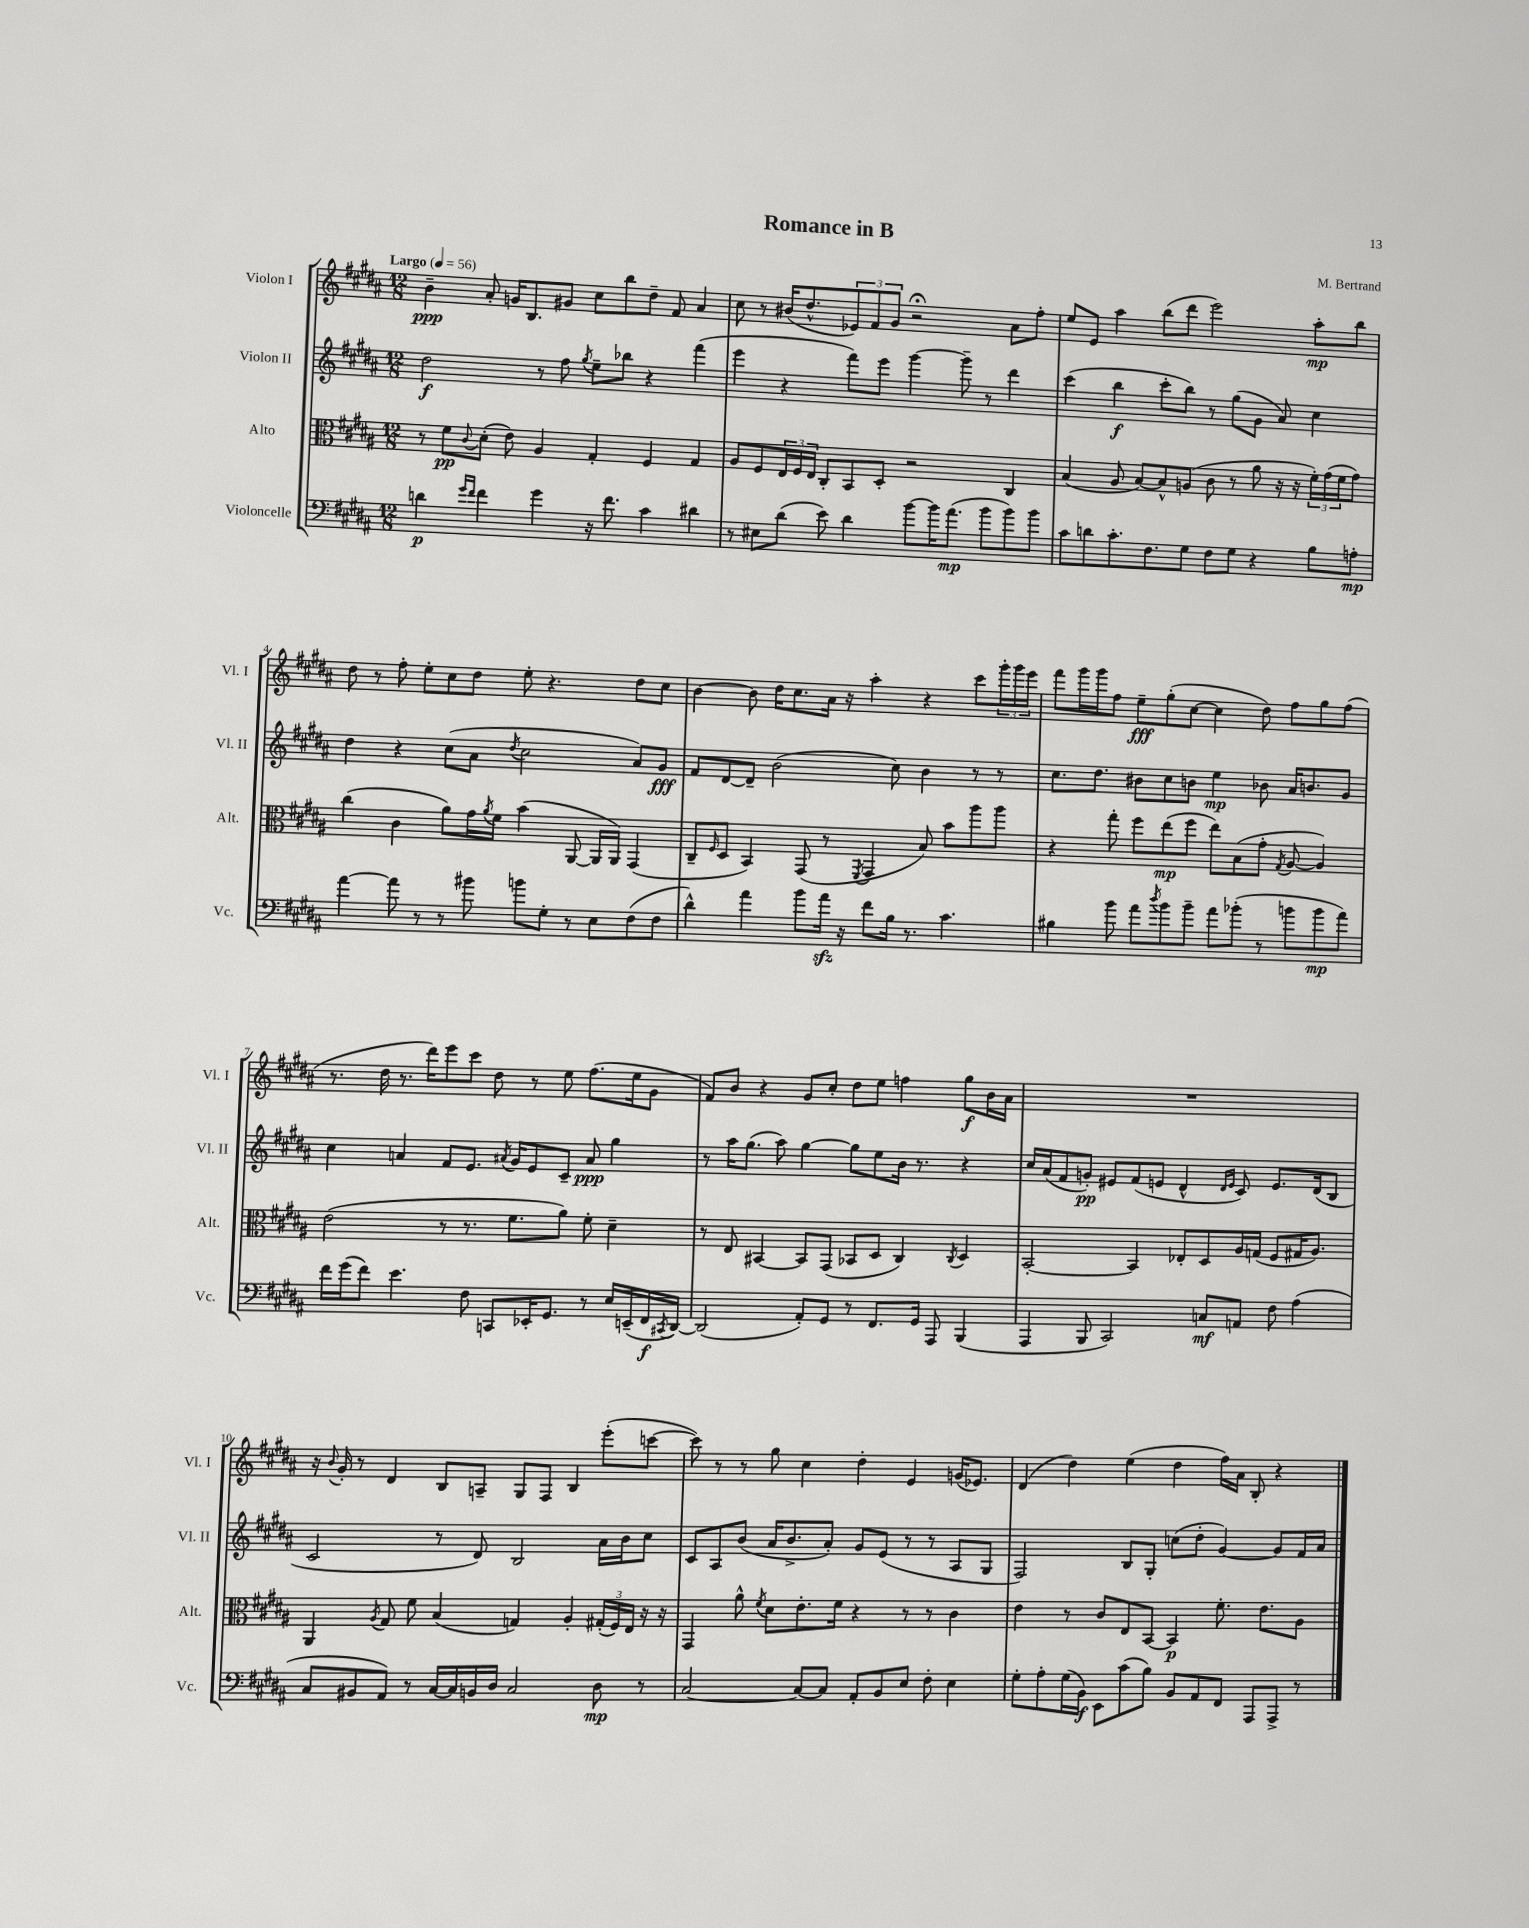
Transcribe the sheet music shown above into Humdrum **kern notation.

**kern	**kern	**kern	**kern
*staff4	*staff3	*staff2	*staff1
*clefF4	*clefC3	*clefG2	*clefG2
*k[f#c#g#d#a#]	*k[f#c#g#d#a#]	*k[f#c#g#d#a#]	*k[f#c#g#d#a#]
*M12/8	*M12/8	*M12/8	*M12/8
*MM56	*MM56	*MM56	*MM56
4d	8r	2dd#	4b~
.	8f#	.	.
16qqg#	.	.	.
16qqf#	8qqc#	.	.
4f#	(8d#'	.	8a#'
.	8e)	.	16g
.	.	.	8.B
4g#	4A#	8r	.
.	.	8ff#	8g#
.	.	8qgg#	.
16r	4G#'	8ee~	8cc#
8.f#	.	.	.
.	.	8bb-	8bb
4c#	4F#	4r	8dd#~
.	.	.	8f#
4d#	4G#	(4fff#	4a#
=	=	=	=
8r	8A#	4eee	8cc#
8E#	8F#	.	8r
(8d#	24E	4r	(16b#
.	24F#	.	.
.	.	.	8.dd#^^
.	24E	.	.
8e)	8C#'	.	.
4d#	8BB	8fff#)	12e-)
.	.	.	12f#
.	8D#'	8eee	.
.	.	.	12g#
[8b	2r	[4ggg#	2r;
16b]	.	.	.
(8.a#	.	.	.
.	.	8ggg#~]	.
8b	.	8r	.
8b)	4C#	4ddd#	8a#
8b	.	.	8ff#'
=	=	=	=
8c#	(4B	(4ccc#	8ee
8d	.	.	8e
8.c#'	8A#	4bb	4aa#
.	[8B)	.	.
8.F#	.	.	.
.	8B^^]	8ccc#'	(8bb
8G#	(8A	8bb)	8ddd#
8F#	8c#	8r	2eee)
8G#	8r	(8gg#	.
4r	8a#	8g#	.
.	16r	8a#)	.
.	16r	.	.
8B	24f#')	4cc#	8aa#'
.	(24g#	.	.
.	24f#	.	.
8A'	8g#)	.	8bb
=	=	=	=
[4a#	(4cc#	4dd#	8dd#
.	.	.	8r
8a#]	4c#	4r	8ff#'
8r	.	.	8ee'
8r	8a#)	(8cc#	8cc#
8b#	16g#	8a#	8dd#
.	8qa#	.	.
.	16f#	.	.
.	.	8qdd#	.
8b	(4b	2cc#	8ee'
8G#'	.	.	4.r
8r	[8AA#	.	.
8E	16AA#]	.	.
.	16AA#)	.	.
(8F#	(4GG#	8a#)	8dd#
8F#	.	8g#	8cc#
=	=	=	=
4d#^^)	8C#~	8f#	[4b
.	16qqF#	.	.
.	8D#	[8d#	.
4a#	4BB)	8d#~]	8b]
.	.	(2b	16dd#
.	.	.	8.cc#
8b	(8GG#	.	.
16a#	8r	.	16a#
16r	.	.	16r
.	8qFF#	.	.
8f#	4GG#	.	4aa#'
16B	.	8cc#)	.
8.r	.	.	.
.	8B)	4b	4r
4.c#	8b	.	.
.	8aa#	8r	8ccc#
.	8aa#	8r	24ggg#'
.	.	.	24ggg#
.	.	.	24eee
=	=	=	=
4B#	4r	8.cc#	8fff#
.	.	.	16ggg#
.	.	8.dd#	16ggg#
8b	8gg#'	.	8ff#
8a#	8ff#	8b#	8ee~
8qdd#	.	.	.
8b	(8ee	8cc#	(8gg#'
8b~	8ff#	8b	[8cc#
8a#	8ee)	4ee	4cc#]
(8b-'	(8B	.	.
8r	8g#'	8b-	8dd#)
.	8qG#	.	.
8b	[8A#	16a#	8ff#
.	.	8.b	.
8b	4A#])	.	8gg#
8a#)	.	8g#	(8ff#
=	=	=	=
16f#	(2e	4cc#	8.r
(16g#	.	.	.
8f#)	.	.	.
.	.	.	16dd#
4.e	.	4a	8.r
.	.	.	16ddd#)
.	8r	8f#	8eee
8F#	8.r	8.e	8ccc#
8CC	.	.	8dd#
.	.	8qa#	.
.	8.f#	16g#	.
16EE-'	.	8e	8r
8.GG#	.	.	.
.	8a#)	8c#~	8ee
8r	8f#'	8a#	(8.ff#
16E	4d#~	4gg#	.
(16EE~	.	.	16ee
16FF#	.	.	8g#
8qCC#	.	.	.
[16DD#)	.	.	.
=	=	=	=
(2DD#]	8r	8r	8f#)
.	8E	16aa#	8b
.	.	(8.gg#	.
.	[4BB#	.	4r
.	.	8aa#)	.
8AA#')	8BB#]	[4gg#	8g#
8GG#	(8GG#	.	8cc#'
8r	8BB-	8gg#]	8dd#
8.FF#	8D#	8ee	8ee
.	4C#)	16b	4ff
16GG#	.	8.r	.
8AAA#	.	.	.
.	8qC#	.	.
(4BBB	4D#	4r	8gg#
.	.	.	16b
.	.	.	16a#
=	=	=	=
4AAA#	[2BB'	16cc#	1.r
.	.	(16a#	.
.	.	8f#	.
8BBB	.	8g')	.
2CC#)	.	8e#	.
.	4BB]	(8f#	.
.	.	8e	.
.	8E-'	4d#^^	.
8C	8D#	.	.
.	.	16qqd#	.
.	.	16qqe	.
8AA	16A#	8c#)	.
.	(16G	.	.
8F#	8F#	8.e	.
(4A#	16G#	.	.
.	8.A#)	(16d#	.
.	.	8B	.
=	=	=	=
8C#	4AA#	2c#	16r
.	.	.	8qqb
.	.	.	16g#'
8BB#	.	.	8r
.	8qA#	.	.
8AA#)	8G#	.	4d#
8r	8f#	.	.
[16C#	(4B	8r	8B
16C#]	.	.	.
16BB	.	8d#)	8A~
16D#	.	.	.
2C#	4G)	2B	8G#
.	.	.	8F#
.	4A#'	.	4B
8D#	(24G#'	16a#	(8eee'
.	24F#)	.	.
.	.	16b	.
.	24E	.	.
8r	16r	8cc#	[8ccc
.	16r	.	.
=	=	=	=
[2C#	4GG#	8c#	8ccc])
.	.	8A#	8r
.	8a#^^	(8b	8r
.	8qf#	.	.
.	8d#	16a#	8gg#
.	.	8.b^	.
8C#_	8.e'	.	4cc#
8C#]	.	8a#')	.
.	16f#	.	.
8AA#'	4r	8g#	4dd#'
8BB	.	(8e	.
8E	8r	8r	4e
8F#'	8r	8r	.
4E	4c#	8A#	(16g
.	.	.	8.e-)
.	.	8G#	.
=	=	=	=
8G#'	4e	2F#)	(4d#
8A#'	.	.	.
(16G#	8r	.	4dd#)
16BB)	.	.	.
8EE	8c#	.	.
(8c#	8E	8B	(4ee
8B)	[8BB	8G#'	.
8BB	4BB]	(8cc	4dd#
8AA#	.	8dd#'	.
8FF#	8.f#'	[4g#)	16ff#)
.	.	.	16a#
8AAA#	.	.	8B'
.	8.e	.	.
8AAA#^	.	8g#]	4r
8r	8A#	16f#	.
.	.	16a#	.
==	==	==	==
*-	*-	*-	*-
